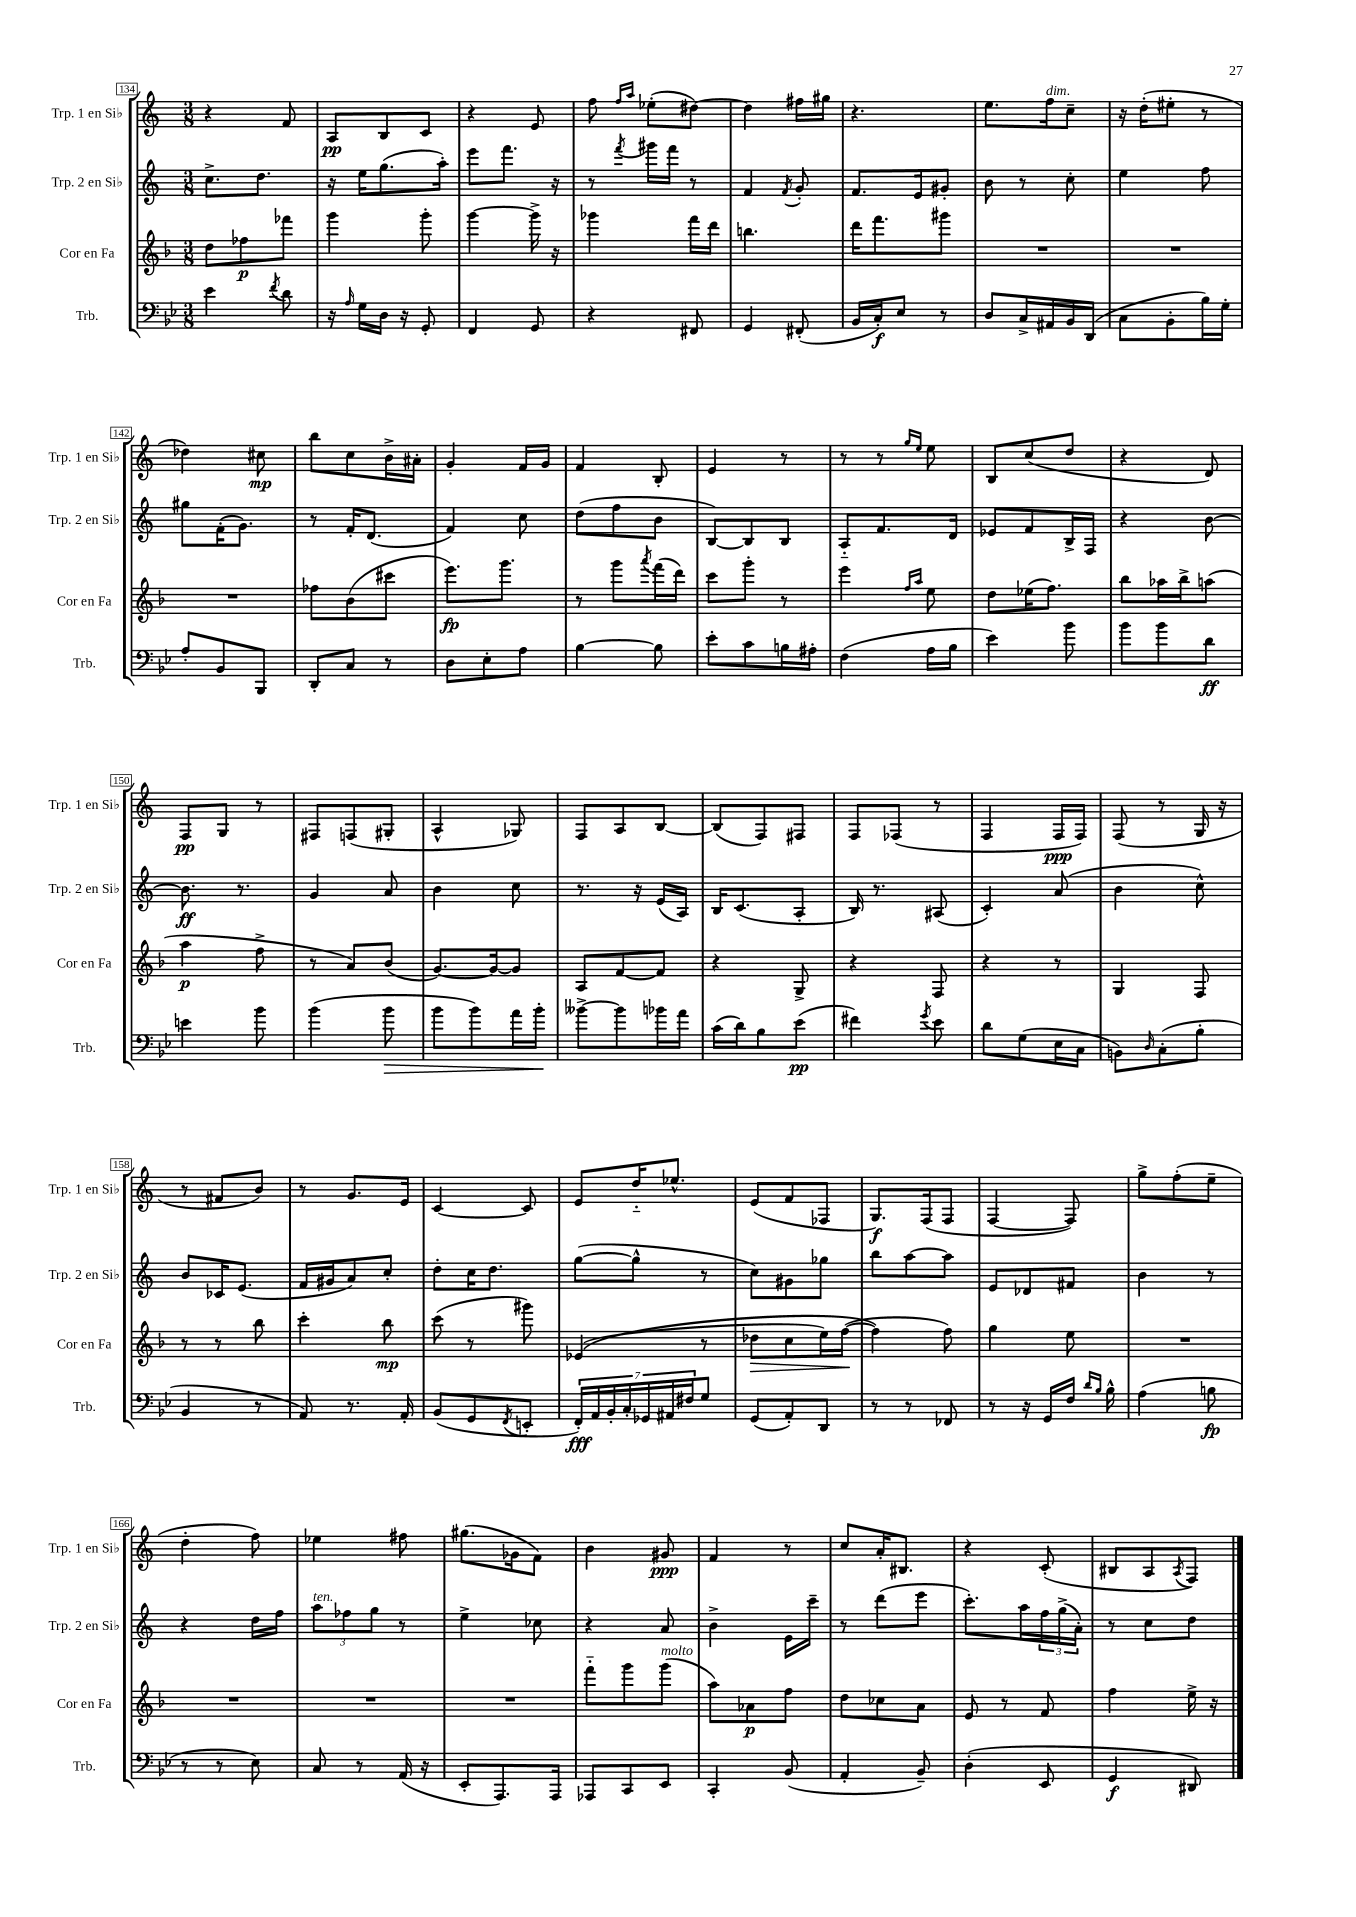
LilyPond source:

<<
\new StaffGroup <<
\new Staff = "s0" \with { instrumentName = "Trp. 1 en Sib" shortInstrumentName = "Trp. 1 en Sib" } {
    \clef treble \key c \major \numericTimeSignature \time 3/8
    r4 f'8 |
    a8\pp b8 c'8 |
    r4 e'8 |
    f''8 \grace { f''16 a''16 } ees''8-.( dis''8~) |
    dis''4 fis''16 gis''16 |
    r4. |
    e''8. f''16^\markup { \italic "dim." } c''8-- |
    r16 d''16-.( eis''8-. r8 |
    des''4) cis''8\mp |
    b''8 c''8 b'16-> ais'16-. |
    g'4-. f'16 g'16 |
    f'4 b8-. |
    e'4 r8 |
    r8 r8 \grace { g''16 e''16 } e''8 |
    b8 c''8( d''8 |
    r4 d'8) |
    f8\pp g8 r8 |
    fis8 f8( gis8-. |
    a4-^ ges8) |
    f8 a8 b8~ |
    b8( f8) fis8 |
    f8 fes8( r8 |
    f4 f16\ppp f16) |
    f8( r8 g16 r16 |
    r8 fis'8 b'8) |
    r8 g'8. e'16 |
    c'4~ c'8 |
    e'8 d''16-_ ees''8.-^ |
    e'8( f'8 fes8 |
    g8.\f) f16( f8 |
    f4~ f8) |
    g''8-> f''8-.( e''8-- |
    d''4-. f''8) |
    ees''4 fis''8 |
    gis''8.( ges'16 f'8) |
    b'4 gis'8\ppp |
    f'4 r8 |
    c''8 a'16-. bis8. |
    r4 c'8-.( |
    bis8 a8 \acciaccatura { a8 } f8) \bar "|." |
}
\new Staff = "s1" \with { instrumentName = "Trp. 2 en Sib" shortInstrumentName = "Trp. 2 en Sib" } {
    \clef treble \key c \major \numericTimeSignature \time 3/8
    c''8.-> d''8. |
    r16 e''16 g''8.( a''16-.) |
    e'''8 f'''8. r16 |
    r8 \acciaccatura { f'''8 } gis'''16 f'''16 r8 |
    f'4 \acciaccatura { f'8 } g'8-. |
    f'8. e'16 gis'8-. |
    b'8 r8 c''8-. |
    e''4 f''8 |
    gis''8 f'16-.( g'8.) |
    r8 f'16-. d'8.( |
    f'4) c''8 |
    d''8( f''8 b'8 |
    b8~) b8 b8 |
    a8-_ f'8. d'16 |
    ees'8 f'8 b16-> f16 |
    r4 b'8~ |
    b'8.\ff r8. |
    g'4 a'8 |
    b'4 c''8 |
    r8. r16 e'16( a16) |
    b16 c'8.( a8-. |
    b16) r8. ais8( |
    c'4-.) a'8( |
    b'4 c''8-^) |
    b'8 ces'16 e'8.( |
    f'16 gis'16 a'8) c''8-. |
    d''8-. c''16 d''8. |
    g''8~( g''8-^ r8 |
    c''8) gis'8 ges''8 |
    b''8 a''8~ a''8 |
    e'8 des'8 fis'8 |
    b'4 r8 |
    r4 d''16 f''16 |
    \tuplet 3/2 { a''8^\markup { \italic "ten." } fes''8 g''8 } r8 |
    e''4-> ces''8 |
    r4 a'8 |
    b'4-> e'16 c'''16-- |
    r8 d'''8( e'''8 |
    c'''8.-.) a''16 \tuplet 3/2 { f''16 g''16->( a'16-.) } |
    r8 c''8 d''8 \bar "|." |
}
\new Staff = "s2" \with { instrumentName = "Cor en Fa" shortInstrumentName = "Cor en Fa" } {
    \clef treble \key f \major \numericTimeSignature \time 3/8
    d''8 fes''8\p fes'''8 |
    g'''4 g'''8-. |
    g'''4~ g'''16-> r16 |
    ges'''4 f'''16 d'''16 |
    b''4. |
    d'''16 f'''8. gis'''8 |
    R4. |
    R4. |
    R4. |
    fes''8 bes'8( cis'''8 |
    e'''8.\fp) g'''8. |
    r8 g'''8 \acciaccatura { a'''8 } f'''16( d'''16) |
    c'''8 g'''8-. r8 |
    e'''4 \grace { f''16 a''16 } e''8 |
    d''8 ees''16( f''8.) |
    bes''8 aes''16 bes''16-> a''8( |
    a''4\p f''8-> |
    r8 a'8) bes'8( |
    g'8.~) g'16~ g'8 |
    a8 f'8~ f'8 |
    r4 g8-> |
    r4 f8 |
    r4 r8 |
    g4 f8 |
    r8 r8 bes''8 |
    c'''4-. bes''8\mp |
    c'''8( r8 gis'''8) |
    ees'4(\( r8 |
    des''8\> c''8 e''16) f''16~\!( |
    f''4\) f''8) |
    g''4 e''8 |
    R4. |
    R4. |
    R4. |
    R4. |
    f'''8-_ g'''8 g'''8^\markup { \italic "molto" }( |
    a''8) aes'8\p f''8 |
    d''8 ces''8 a'8 |
    e'8 r8 f'8 |
    f''4 e''16-> r16 \bar "|." |
}
\new Staff = "s3" \with { instrumentName = "Trb." shortInstrumentName = "Trb." } {
    \clef bass \key bes \major \numericTimeSignature \time 3/8
    ees'4 \acciaccatura { f'8 } d'8 |
    r16 \grace { a16 } g16 d16 r16 g,8-. |
    f,4 g,8 |
    r4 fis,8 |
    g,4 fis,8-.( |
    bes,16 c16-.\f) ees8 r8 |
    d8 c16-> ais,16 bes,16 d,16( |
    c8 bes,8-. bes16) g16-. |
    a8-. bes,8 bes,,8 |
    d,8-. c8 r8 |
    d8 ees8-. a8 |
    bes4~ bes8 |
    ees'8-. c'8 b16 ais16-. |
    f4( a16 bes16 |
    ees'4) bes'8 |
    bes'8 bes'8 d'8\ff |
    e'4 bes'8 |
    bes'4( bes'8\> |
    bes'8 bes'8) a'16 bes'16-.\! |
    beses'8~-> beses'8 bes'16 a'16 |
    c'16( d'16) bes8 ees'8\pp( |
    fis'4) \acciaccatura { g'8 } ees'8 |
    d'8 g8( ees16 c16 |
    b,8) \grace { d16 } c8-.( bes8-. |
    bes,4 r8 |
    a,8) r8. a,16-. |
    bes,8( g,8 \acciaccatura { f,8 } e,8-. |
    \tuplet 7/4 { f,16-.\fff) a,16 bes,16-. c16-. ges,16 ais,16 fis16 } g8 |
    g,8( a,8-.) d,8 |
    r8 r8 fes,8 |
    r8 r16 g,16 f16 \grace { d'16 bes16 } bes16-^ |
    a4( b8\fp |
    r8 r8 ees8) |
    c8 r8 a,16( r16 |
    ees,8-. a,,8.) a,,16 |
    aes,,8 c,8 ees,8 |
    c,4-. bes,8( |
    a,4-. bes,8--) |
    d4-.( ees,8 |
    g,4\f dis,8) \bar "|." |
}
>>
>>
\layout { \context { \Score currentBarNumber = #134 \override BarNumber.stencil = #(make-stencil-boxer 0.1 0.3 ly:text-interface::print) } }
